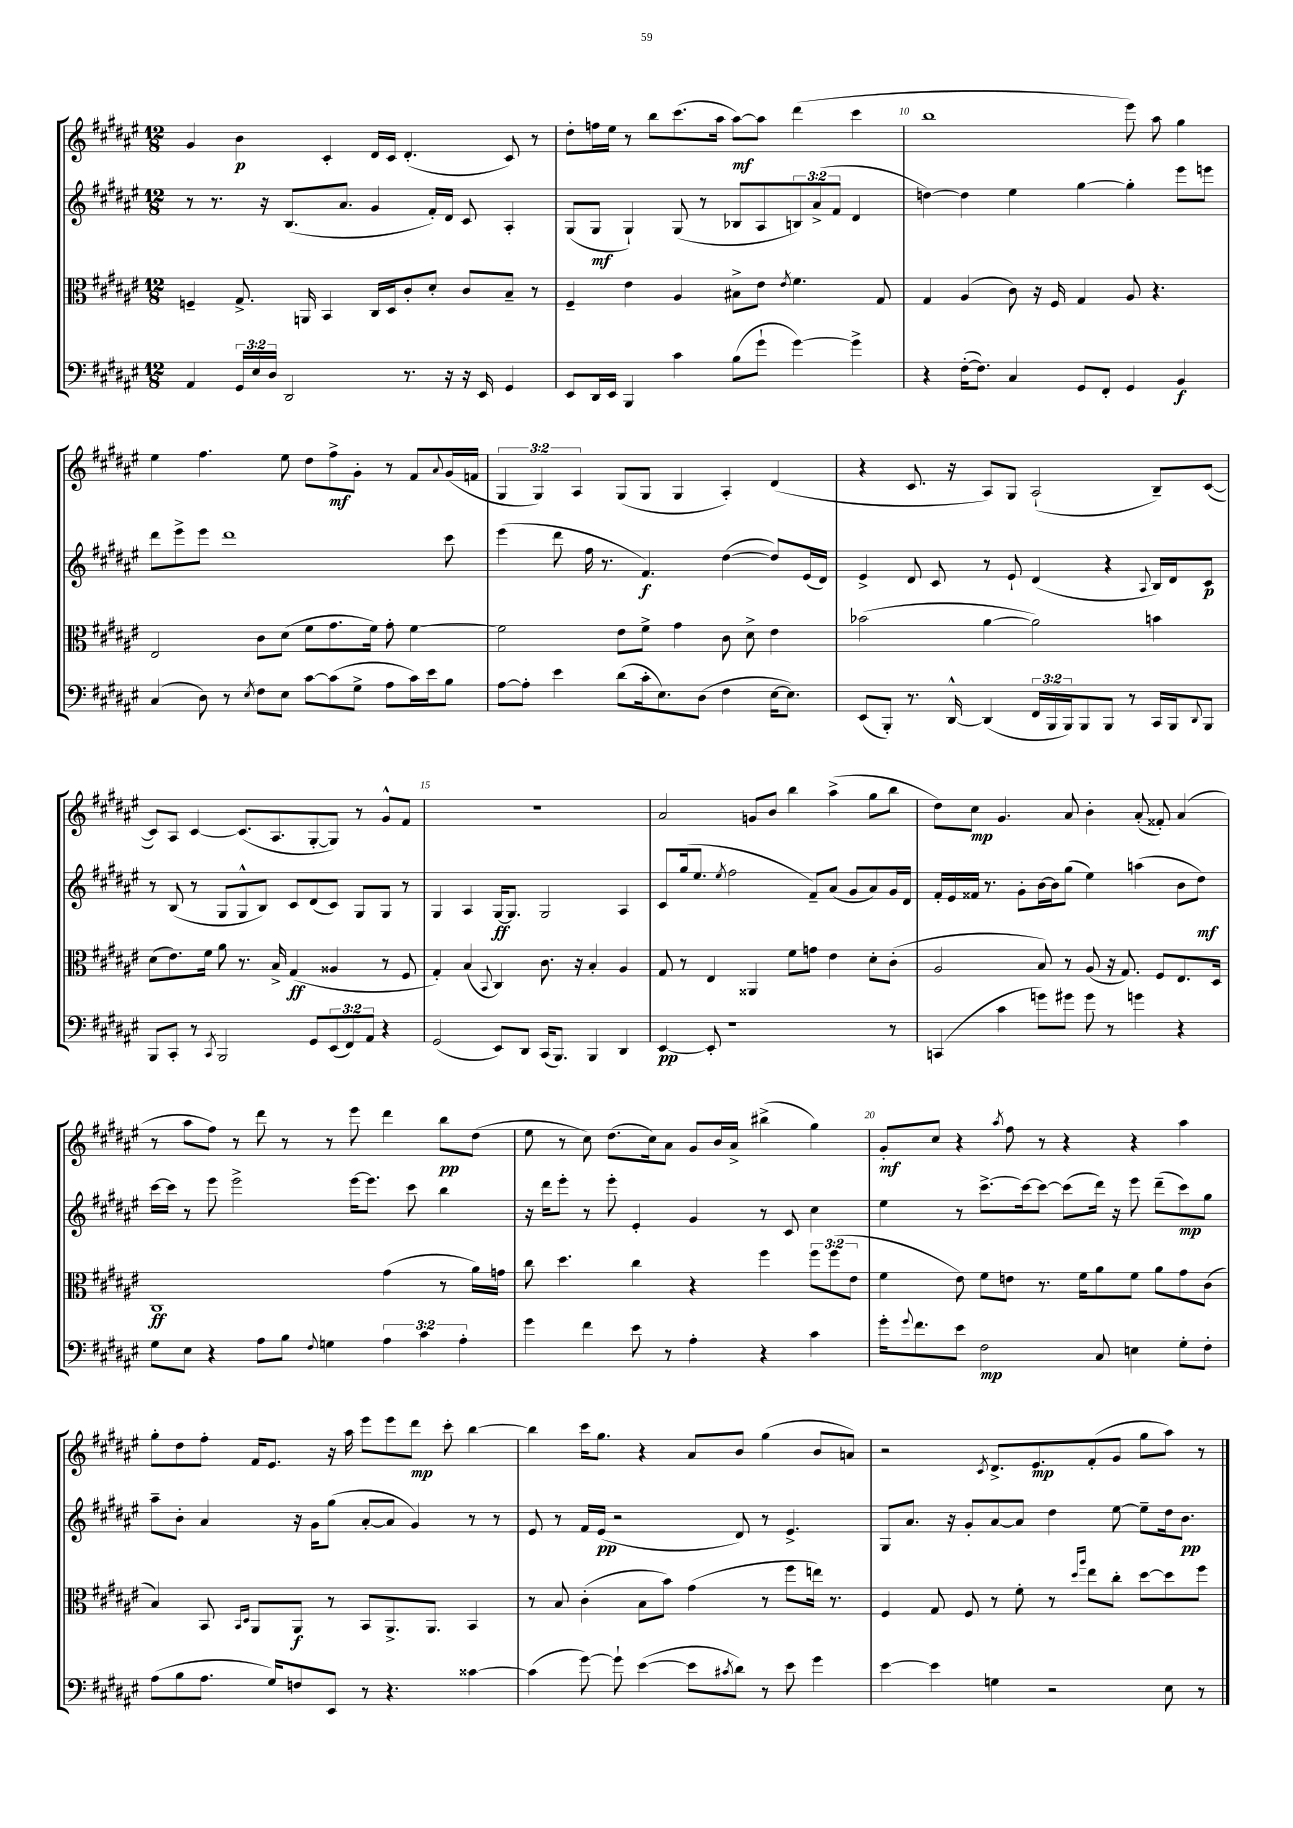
<<
\new StaffGroup <<
\new Staff = "s0" {
    \clef treble \key fis \major \numericTimeSignature \time 12/8 \override Staff.TupletNumber.text = #tuplet-number::calc-fraction-text
    gis'4 b'4\p cis'4-. dis'16 cis'16 dis'4.-.( cis'8) r8 |
    dis''8-. f''16 eis''16 r8 b''8 cis'''8.( ais''16 ais''8~\mf) ais''8 dis'''4( cis'''4 |
    b''1 eis'''8) ais''8 gis''4 |
    eis''4 fis''4. eis''8 dis''8 fis''8->\mf gis'8-. r8 fis'8 \appoggiatura { ais'8 } gis'16( f'16 |
    \tuplet 3/2 { gis4 gis4) ais4 } gis8( gis8 gis4 ais4-.) dis'4( |
    r4 cis'8. r16 ais8) gis8 ais2-!( b8--) cis'8~( |
    cis'8) ais8 cis'4~ cis'8.( ais8. gis8~-. gis8) r8 gis'8-^ fis'8 |
    R1. |
    ais'2 g'8 b'8 b''4 ais''4->( gis''8 b''8 |
    dis''8) cis''8\mp gis'4. ais'8 b'4-. ais'8-.( fisis'8-.) ais'4( |
    r8 ais''8 fis''8) r8 dis'''8 r8 r8 eis'''8 dis'''4 b''8\pp dis''8( |
    eis''8 r8 cis''8) dis''8.( cis''16) ais'8 gis'8 b'16 ais'16-> bis''4->( gis''4) |
    gis'8-.\mf cis''8 r4 \acciaccatura { ais''8 } fis''8 r8 r4 r4 ais''4 |
    gis''8-. dis''8 fis''8-. fis'16 eis'8. r16 ais''16 eis'''8 eis'''8 dis'''8\mp cis'''8-. b''4~ |
    b''4 cis'''16 gis''8. r4 ais'8 b'8 gis''4( b'8 a'8) |
    r2 \acciaccatura { cis'8 } dis'8.-> eis'8.\mp fis'8-.( gis'8 gis''8 ais''8) r8 \bar "|." |
}
\new Staff = "s1" {
    \clef treble \key fis \major \numericTimeSignature \time 12/8 \override Staff.TupletNumber.text = #tuplet-number::calc-fraction-text
    r8 r8. r16 b8.( ais'8. gis'4 fis'16-.) dis'16 cis'8 ais4-. |
    gis8( gis8\mf gis4-!) gis8( r8 bes8 ais8 \tuplet 3/2 { b8) ais'8->( fis'8 } dis'4 |
    d''4~) d''4 eis''4 gis''4~ gis''4-. eis'''8 e'''8 |
    dis'''8 eis'''8-> eis'''8 dis'''1 cis'''8 |
    eis'''4( dis'''8 fis''16 r8. fis'4.\f) dis''4~( dis''8) eis'16( dis'16) |
    eis'4-> dis'8 cis'8 r8 eis'8-! dis'4( r4 \appoggiatura { ais8 } b16) dis'16 cis'8\p |
    r8 b8( r8 gis8 gis8-^ b8) cis'8 dis'8( cis'8) gis8 gis8 r8 |
    gis4 ais4 gis16~\ff gis8. gis2 ais4 |
    cis'8 gis''16( eis''8. \acciaccatura { eis''8 } fis''2 fis'8--) ais'8( gis'8 ais'8) gis'16 dis'16 |
    fis'16-. eis'16 fisis'16 r8. gis'8-. b'16~ b'16 gis''8( eis''4) a''4( b'8 dis''8\mf) |
    cis'''16~ cis'''16 r8 eis'''8 eis'''2-> eis'''16~ eis'''8. cis'''8 b''4 |
    r16 dis'''16 eis'''8-. r8 eis'''8-. eis'4-. gis'4 r8 cis'8 cis''4 |
    eis''4 r8 cis'''8.~-> cis'''16~ cis'''8~ cis'''8( dis'''16) r16 eis'''8 dis'''8--( cis'''8\mp) gis''8 |
    ais''8-- b'8-. ais'4 r16 gis'16 gis''8( ais'8~-. ais'8 gis'4) r8 r8 |
    eis'8 r8 fis'16 eis'16\pp( r2 dis'8) r8 eis'4.-> |
    gis8 ais'8. r16 gis'8-. ais'8~ ais'8 dis''4 eis''8~ eis''8-- dis''16 b'8.\pp \bar "|." |
}
\new Staff = "s2" {
    \clef alto \key fis \major \numericTimeSignature \time 12/8 \override Staff.TupletNumber.text = #tuplet-number::calc-fraction-text
    f4-- gis8.-> a,16 b,4 cis16 dis16 cis'8-. dis'8-. cis'8 b8-- r8 |
    fis4-- eis'4 ais4 bis8-> eis'8 \acciaccatura { eis'8 } fis'4. gis8 |
    gis4 ais4( cis'8) r16 fis16 gis4 ais8 r4. |
    eis2 cis'8 dis'8( fis'8 gis'8. fis'16) gis'8-. fis'4~ |
    fis'2 eis'8 fis'8-> gis'4 cis'8 dis'8-> eis'4 |
    bes'2( ais'4~ ais'2) b'4 |
    dis'8( eis'8.) fis'16 ais'8 r8. b16-> gis4\ff( aisis4 r8 fis8 |
    gis4-.) b4( \appoggiatura { b,8 } cis4) cis'8. r16 b4-. ais4 |
    gis8 r8 eis4 aisis,4 fis'8 g'8 eis'4 dis'8-. cis'8-.( |
    ais2 b8) r8 ais8( r16 gis8.) fis8 eis8. dis16 |
    cis1\ff gis'4( r8 ais'16) g'16 |
    cis''8 dis''4. cis''4 r4 fis''4 \tuplet 3/2 { fis''8 fis''8( eis'8 } |
    fis'4 eis'8) fis'8 e'8 r8. fis'16 ais'8 fis'8 ais'8 gis'8 cis'8( |
    b4) b,8 \grace { b,16 dis16 } ais,8 ais,8\f r8 b,8 ais,8.-> ais,8. b,4 |
    r8 b8 cis'4-.( b8 b'8) gis'4( r8 fis''8 e''16) r8. |
    fis4 gis8 fis8 r8 fis'8-. r8 \grace { dis''16 ais''16 } eis''8 cis''8-. dis''8~ dis''8 fis''8 \bar "|." |
}
\new Staff = "s3" {
    \clef bass \key fis \major \numericTimeSignature \time 12/8 \override Staff.TupletNumber.text = #tuplet-number::calc-fraction-text
    ais,4 \tuplet 3/2 { gis,16 eis16 dis16 } dis,2 r8. r16 r16 eis,16 gis,4 |
    eis,8 dis,16 eis,16 b,,4 cis'4 b8( gis'8-! gis'4~) gis'4-> |
    r4 fis16~-.( fis8.) cis4 gis,8 fis,8-. gis,4 b,4\f |
    cis4( dis8) r8 \acciaccatura { eis8 } fis8 eis8 cis'8~ cis'8( gis8-> ais8 cis'16) eis'16 b8 |
    ais8~ ais8-. eis'4 dis'8( cis'16-. eis8.) dis8( fis4 eis16~ eis8.) |
    eis,8( b,,8-.) r8. dis,16~-^ dis,4( \tuplet 3/2 { fis,16 b,,16 b,,16) } b,,8 b,,8 r8 cis,16 b,,16 \appoggiatura { dis,8 } b,,8 |
    b,,8 cis,8-. r8 \acciaccatura { cis,8 } b,,2 gis,8 \tuplet 3/2 { eis,8( fis,8) ais,8 } r4 |
    gis,2( eis,8) dis,8 cis,16( b,,8.) b,,4 dis,4 |
    eis,4~\pp eis,8-. r1 r8 |
    c,4( cis'4 g'8) gis'8 gis'8 r8 g'4 r4 |
    gis8 eis8 r4 ais8 b8 \appoggiatura { fis8 } g4 \tuplet 3/2 { ais4 cis'4 ais4-. } |
    gis'4 fis'4 eis'8 r8 ais4-. r4 cis'4 |
    gis'16-. \appoggiatura { gis'8 } fis'8. eis'8 fis2\mp cis8 e4 gis8-. fis8-. |
    ais8( b8 ais8. gis16) f8 eis,8 r8 r4. cisis'4~ |
    cisis'4( gis'8~) gis'8-! eis'4~( eis'8 \acciaccatura { cis'8 } dis'8) r8 eis'8 gis'4 |
    eis'4~ eis'4 g4 r2 eis8 r8 \bar "|." |
}
>>
>>
\layout { \context { \Score currentBarNumber = #8 \override BarNumber.break-visibility = ##(#f #t #t) barNumberVisibility = #(every-nth-bar-number-visible 5) } }
